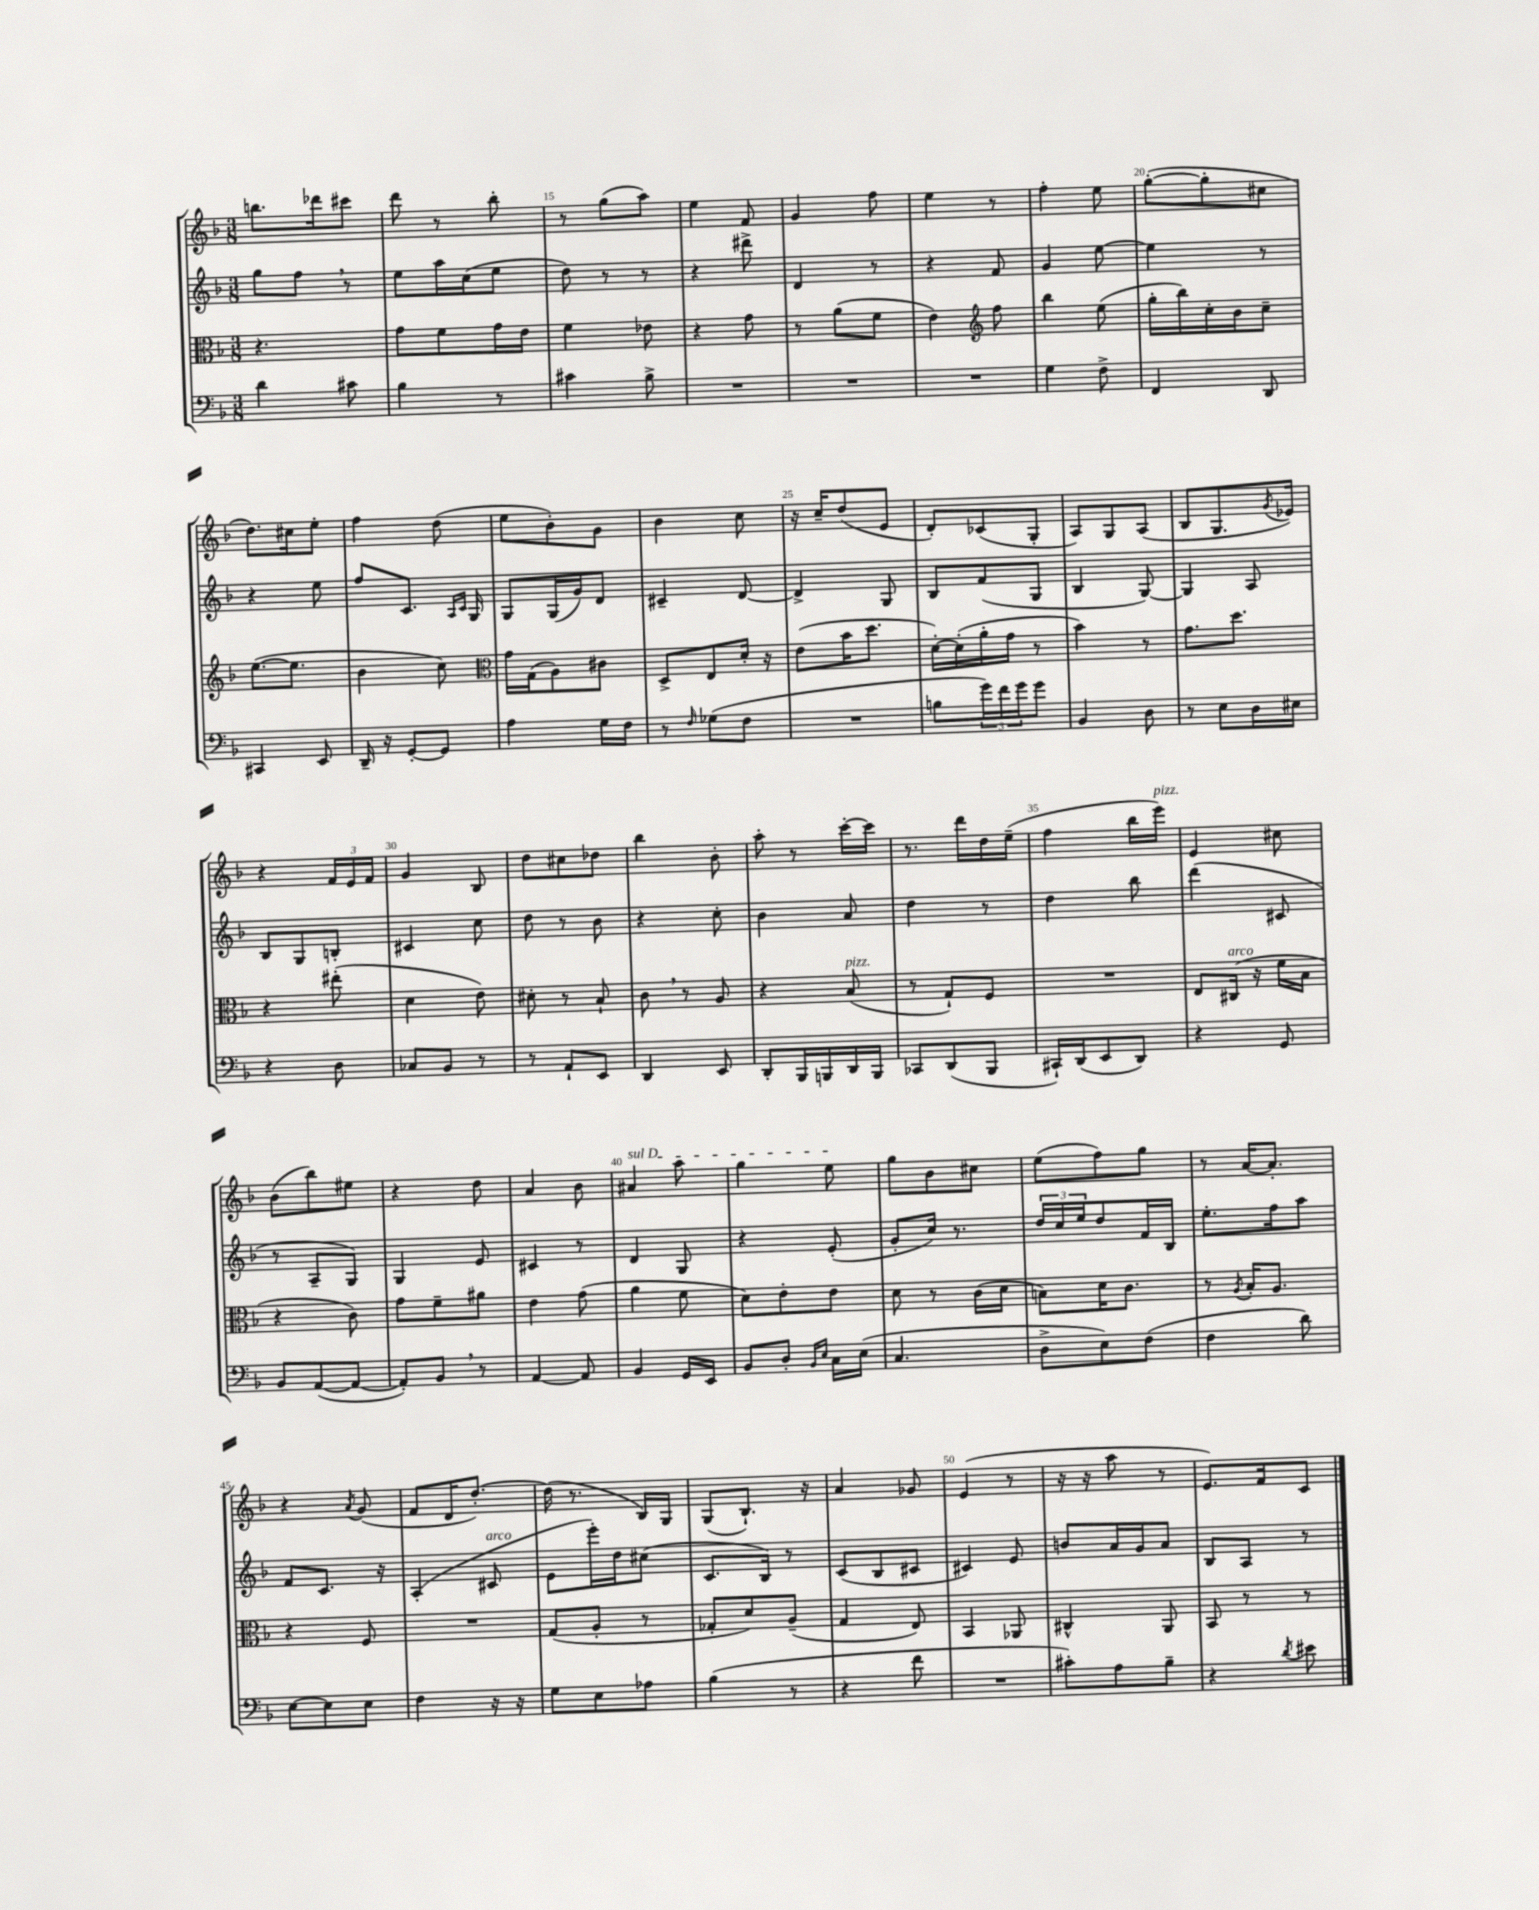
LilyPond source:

<<
\new StaffGroup <<
\new Staff = "s0" {
    \clef treble \key f \major \numericTimeSignature \time 3/8
    b''8. des'''16 cis'''8 |
    d'''8 r8 bes''8-. |
    r8 g''8( a''8) |
    e''4 f'8 |
    g'4 f''8 |
    e''4 r8 |
    f''4-. e''8 |
    g''8~-.( g''8-. cis''8 |
    d''8.) cis''16 e''8-. |
    f''4 d''8( |
    e''8 bes'8-.) g'8 |
    bes'4 c''8 |
    r16 c''16-- d''8( e'8 |
    d'8-.) ces'8( g8-. |
    a8) g8 a8( |
    bes8 g8. \acciaccatura { g'8 } ees'16) |
    r4 \tuplet 3/2 { f'16 e'16 f'16 } |
    g'4 bes8 |
    d''8 cis''8 des''8 |
    bes''4 bes'8-. |
    a''8-. r8 c'''16~-. c'''16 |
    r8. d'''16 d''16 e''16--( |
    f''4 bes''16 e'''16^\markup { \italic "pizz." }) |
    e'4 cis''8 |
    bes'8( bes''8) eis''8 |
    r4 d''8 |
    a'4 bes'8 |
    \once \override TextSpanner.bound-details.left.text = \markup { \italic "sul D" } ais'4\startTextSpan a''8 |
    g''4 e''8\stopTextSpan |
    g''8 bes'8 cis''8 |
    e''8( f''8) g''8 |
    r8 a'16~ a'8.-. |
    r4 \acciaccatura { a'8 } g'8( |
    f'8 d'16 d''8.~-.) |
    d''16( r8. bes16) g16 |
    g8( bes8.-!) r16 |
    a'4 ges'8 |
    e'4( r8 |
    r16 r16 a''8 r8 |
    e'8.) f'16 c'8 \bar "|." |
}
\new Staff = "s1" {
    \clef treble \key f \major \numericTimeSignature \time 3/8
    g''8 f''8 \breathe r8 |
    e''8 a''16 c''16( e''8 |
    d''8) r8 r8 |
    r4 dis'''8-> |
    d'4 r8 |
    r4 f'8 |
    g'4 e''8~ |
    e''4 r8 |
    r4 e''8 |
    f''8 c'8. \grace { a16 c'16 } g16 |
    g8 g16( g'16) d'8 |
    cis'4-- d'8~ |
    d'4-> g8 |
    bes8 f'8( g8 |
    bes4 g8~) |
    g4 a8 |
    bes8 g8 b8-. |
    cis'4 c''8 |
    d''8 r8 bes'8 |
    r4 c''8-. |
    bes'4 a'8 |
    d''4 r8 |
    d''4 bes''8 |
    d'''4( cis'8 |
    r8 a8-- g8) |
    g4 e'8 |
    cis'4 r8 |
    d'4 g8 |
    r4 e'8-.( |
    g'8-. c''16) r8. |
    \tuplet 3/2 { d''16 c''16 e''16 } d''8 f'16 bes16 |
    e''8.-. f''16 a''8 |
    f'8 c'8. r16 |
    a4-.( cis'8^\markup { \italic "arco" } |
    e'8 e'''16-.) d''16 cis''8( |
    c'8. bes16) r8 |
    c'8( bes8 cis'8 |
    cis'4) e'8 |
    b'8 a'16 g'16 a'8 |
    bes8 a8 r8 \bar "|." |
}
\new Staff = "s2" {
    \clef alto \key f \major \numericTimeSignature \time 3/8
    r4. |
    g'8 f'8 g'16 e'16 |
    f'4 ees'8 |
    r4 g'8 |
    r8 a'8( f'8 |
    e'4) \clef treble f''8 |
    bes''4 e''8( |
    g''16-. bes''16) c''16-. bes'16 c''8-- |
    e''8.~( e''8. |
    bes'4 c''8) |
    \clef alto g'16 g16( a8) cis'8 |
    d8-> e8 d'16-. r16 |
    e'8( bes'16 d''8. |
    d'16~-.) d'16-.( a'16-. g'16 r8 |
    bes'4) r8 |
    g'8. d''8. |
    r4 eis''8-.( |
    d'4 e'8) |
    dis'8-. r8 bes8-! |
    c'8 \breathe r8 a8 |
    r4 bes8^\markup { \italic "pizz." }( |
    r8 g8-!) f8 |
    R4. |
    e8 cis16^\markup { \italic "arco" }( r16 f'16 bes16 |
    r4 c'8) |
    g'8 f'8-- ais'8 |
    e'4 g'8( |
    a'4 f'8 |
    d'8) e'8-. e'8 |
    d'8 r8 c'16( d'16 |
    b8) d'16 c'8. |
    r8 \acciaccatura { a8 } bes16-. a8. |
    r4 f8 |
    R4. |
    g8( a8-. r8 |
    ges8-. d'8) a8--( |
    g4 e8) |
    bes,4 aes,8 |
    cis4-^ a,8 |
    bes,8 r8 r8 \bar "|." |
}
\new Staff = "s3" {
    \clef bass \key f \major \numericTimeSignature \time 3/8
    d'4 cis'8 |
    bes4 r8 |
    cis'4 bes8-> |
    R4. |
    R4. |
    R4. |
    g4 f8-> |
    f,4 d,8 |
    cis,4 e,8 |
    d,16-- r16 g,8~-. g,8 |
    a4 g16 f16 |
    r8 \grace { f16 } ges8( f8 |
    R4. |
    b8 \tuplet 3/2 { g'16) f'16 g'16 } g'8 |
    bes,4 d8 |
    r8 e8 d16 eis16 |
    r4 d8 |
    ces8 bes,8 r8 |
    r8 a,8-! e,8 |
    d,4 e,8 |
    d,8-. bes,,16 b,,16 d,16 b,,16 |
    ces,8 d,8( bes,,8 |
    cis,16-!) d,16( e,8 d,8) |
    r4 g,8 |
    bes,8 a,8~( a,8~ |
    a,8-.) bes,8 \breathe r8 |
    a,4~ a,8 |
    bes,4 g,16 e,16 |
    bes,8 d8-. \grace { bes,16 e16 } c16 e16( |
    c4. |
    d8-> e8) f8( |
    f4 d'8) |
    e8~ e8 e8 |
    f4 r16 r16 |
    g8 e8 aes8 |
    bes4( r8 |
    r4 f'8 |
    R4. |
    cis'8-.) a8 bes8-- |
    r4 \acciaccatura { d'8 } eis'8 \bar "|." |
}
>>
>>
\layout { \context { \Score currentBarNumber = #13 \override BarNumber.break-visibility = ##(#f #t #t) barNumberVisibility = #(every-nth-bar-number-visible 5) } }
